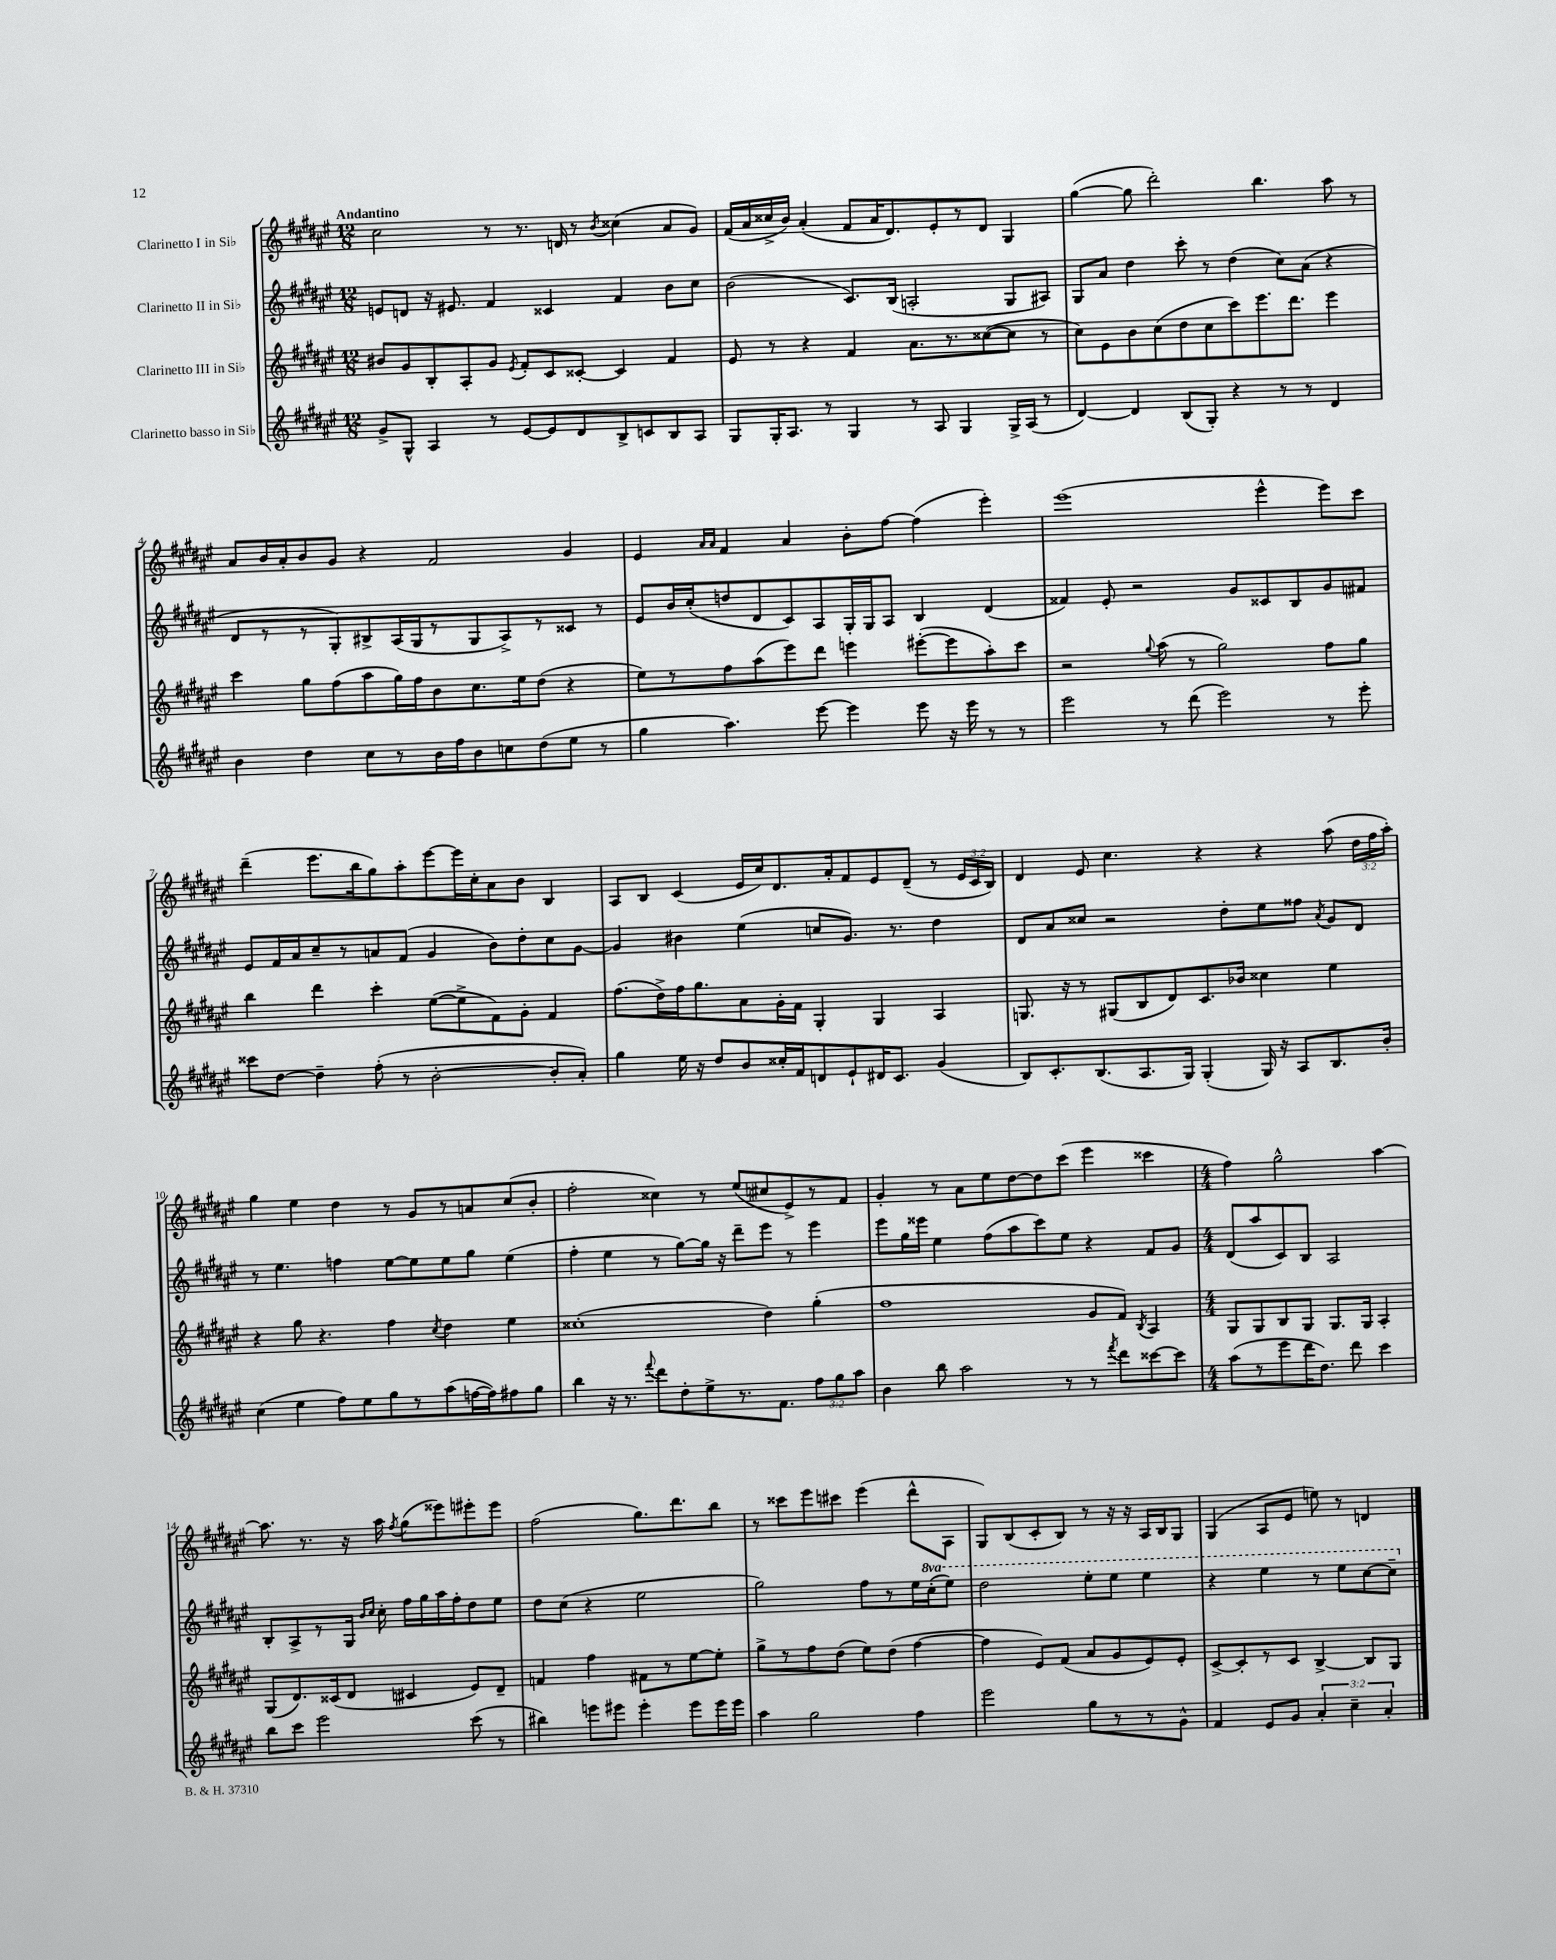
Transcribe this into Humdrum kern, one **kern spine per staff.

**kern	**kern	**kern	**kern
*staff4	*staff3	*staff2	*staff1
*clefG2	*clefG2	*clefG2	*clefG2
*k[f#c#g#d#a#e#]	*k[f#c#g#d#a#e#]	*k[f#c#g#d#a#e#]	*k[f#c#g#d#a#e#]
*M12/8	*M12/8	*M12/8	*M12/8
8g#^	8b#	8e	2cc#
8G#^^	8g#	8d	.
4A#	8B'	16r	.
.	.	8.e#	.
.	8A#'	.	.
8r	8g#	4f#	8r
.	8qe#	.	.
[8e#	8f#'	.	8.r
8e#]	8c#	4c##	.
.	.	.	16d
8d#	[8c##'	.	8r
.	.	.	8qb
8B^	4c##]	4f#	(4cc##
8c	.	.	.
8B	4f#	8b	8a#
8A#	.	8cc#	8g#)
=	=	=	=
8G#	8e#	(2b	(16f#
.	.	.	16a#
16G#'	8r	.	16cc##^
8.A#	.	.	16b)
.	4r	.	(4a#'
8r	.	.	.
4G#	4f#	8.c#)	8f#
.	.	.	16a#
.	.	(16B	8.d#)
8r	8.a#	2A'	.
8A#	.	.	8e#'
.	8.r	.	.
4G#	.	.	8r
.	([8cc##	.	8d#
16G#^	8cc##]	8G#	4G#
(16A#	.	.	.
8r	8r	8A#)	.
=	=	=	=
[4d#)	8cc#)	8G#	([4gg#
.	8e#	8a#	.
4d#]	8b	4dd#	8gg#]
.	(8cc#	.	2ddd#')
(8B	8dd#	8ccc#'	.
8G#')	8cc#	8r	.
4r	8ccc#)	(4dd#	.
.	8.eee#	.	4.bb
8r	.	8cc#)	.
.	8.ddd#	.	.
8r	.	(8a#	.
4d#	4eee#	4r	8aa#
.	.	.	8r
=	=	=	=
4b	4ccc#	8d#	8a#
.	.	8r	16b
.	.	.	16a#'
4dd#	8gg#	8r	8b
.	(8ff#	8G#')	8g#
8cc#	8aa#	8B#^	4r
8r	16gg#)	(16A#	.
.	16ff#	16G#	.
16b	8b	8r	2f#
16ff#	.	.	.
8b	8.cc#	8G#	.
8cc	.	8A#^)	.
.	16ee#	.	.
(8dd#	(8dd#	8r	.
8ee#	4r	8c##	4g#
8r	.	8r	.
=	=	=	=
4gg#	8ee#)	8e#	4e#
.	8r	16b	.
.	.	(16cc#'	.
.	.	.	16qqa#
.	.	.	16qqa#
4.aa#)	8ff#	8dd	4f#
.	(8aa#	8d#	.
.	8eee#)	8c#)	4a#
[8eee#	8ddd#	8A#	.
4eee#]	4eee	16G#'	8b'
.	.	16G#	.
.	.	8A#	[8ff#
8eee#	([8eee#'	4B	(4ff#]
16r	8eee#]	.	.
16eee#	.	.	.
8r	8aa#')	(4d#	4eee#')
8r	8ccc#	.	.
=	=	=	=
2eee#	2r	4f##)	(1eee#
.	.	8e#'	.
.	.	2r	.
.	8qqgg#	.	.
8r	(8aa#	.	.
(8ddd#	8r	.	.
2eee#)	2gg#)	.	.
.	.	8g#	.
.	.	8c##	4eee#^^
.	.	8B	.
8r	8ff#	8g#	8eee#)
8eee#'	8gg#	8f#	8ccc#
=	=	=	=
8ccc##	4bb	8e#	(4ddd#~
[8dd#	.	16f#	.
.	.	16a#	.
4dd#~]	4ddd#	8cc#~	8.eee#
.	.	8r	.
.	.	.	16bb
(8ff#'	4ccc#'	8a	8gg#)
8r	.	(8f#	8aa#'
[2b'	([8ee#	4g#	[8eee#
.	8ee#^]	.	16eee#]
.	.	.	16cc#'
.	8f#)	8b)	8a#
.	8g#'	8dd#'	8b
8b']	4f#	8cc#	4B
8a#')	.	[8g#	.
=	=	=	=
4gg#	(8.ff#	4g#]	8A#
.	.	.	8B
.	16dd#^)	.	.
16ee#	16ff#	4b#	(4c#
16r	8.gg#	.	.
8dd#	.	.	.
8b	8a#	(4ee#	16e#
.	.	.	16cc#)
16cc##'	16g#'	.	8.d#
16f#	16f#	.	.
8d	4G#'	8cc	.
.	.	.	16a#'
8e#`	.	8.g#)	8f#
16d#	4G#	.	8e#
8.c#	.	8.r	.
.	.	.	(8d#~
(4g#	4A#	4dd#	8r
.	.	.	24e#
.	.	.	24c#
.	.	.	24B)
=	=	=	=
8B)	8.G	8d#	4d#
8.c#'	.	8a#	.
.	16r	.	.
.	8r	8cc##	8e#
(8.B	.	.	.
.	(8G#	2r	4.cc#
8.A#	8B	.	.
.	8d#)	.	.
16G#)	.	.	.
(4G#'	8.c#	.	4r
.	.	8dd#'	.
.	16b-	.	.
16G#)	4cc##	8ee#	4r
16r	.	.	.
8A#	.	8ff##	.
.	.	8qa#	.
8.B	4ee#	8g#	(8aa#
.	.	8d#	24dd#
.	.	.	24ff#
16b'	.	.	.
.	.	.	24aa#')
=	=	=	=
(4cc#	4r	8r	4gg#
.	.	4.ee#	.
4ee#	8gg#	.	4ee#
.	4.r	.	.
8ff#)	.	4ff	4dd#
8ee#	.	.	.
8gg#	4ff#	[8ee#	8r
8r	.	8ee#]	8g#
.	8qcc#	.	.
(8aa#	4dd#	8ee#	8r
[16ff	.	8gg#	8a
16ff])	.	.	.
8ff#	4ee#	(4ee#	(8cc#
8gg#	.	.	8b'
=	=	=	=
4bb	(1cc##'	4ff#'	2ff#'
16r	.	4ee#	.
8.r	.	.	.
8qqfff#	.	.	.
8ddd#	.	8r	4cc##)
8dd#'	.	[8gg#)	.
8ee#^	.	16gg#]	8r
.	.	16r	.
8.r	.	8ddd#~	(8ee#
.	4dd#)	8eee#	8cc#
8.f#	.	.	.
.	.	8r	8e#^)
12ff#	(4gg#'	4eee#	8r
12gg#	.	.	.
.	.	.	8f#
12aa#	.	.	.
=	=	=	=
4b	1ff#	8eee#	4g#'
.	.	16gg#	.
.	.	16eee##	.
8bb	.	4ee#	8r
2aa#	.	.	8a#
.	.	(8ff#	8ee#
.	.	8aa#	[8dd#
.	.	8ccc#)	8dd#]
8r	.	8ee#	(8ccc#
8r	8g#	4r	4eee#
8qfff#	.	.	.
8ddd#	8f#)	.	.
.	8qB	.	.
[8ccc##	4A#	8f#	4ccc##
8ccc##]	.	8g#	.
=	=	=	=
*M4/4	*M4/4	*M4/4	*M4/4
(8aa#	8G#	(8d#	4ff#)
8r	8G#	8aa#	.
8eee#	8B	8c#)	2gg#^^
16ddd#	8G#	8B	.
8.dd#)	.	.	.
.	8.G#	2A#	.
8ddd#	.	.	.
.	16G#	.	.
4ccc#	4A#'	.	[4aa#
=	=	=	=
8bb	(8G#	8B'	8.aa#]
8ccc#	8.d#)	8A#^	.
.	.	.	8.r
2eee#	.	8r	.
.	(16c##	.	.
.	8d#	16G#	16r
.	.	16qqb	.
.	.	16qqcc#	.
.	.	16cc#'	16aa#
.	.	.	8qff#
.	4c#	16ff#	(8gg#
.	.	16gg#	.
.	.	16aa#	8eee##)
.	.	16ff#'	.
(8ccc#	8e#)	8dd#	8eee#'
8r	8d#~	8ee#	8eee#
=	=	=	=
4bb#)	4f	8dd#	(2ff#
.	.	(8cc#	.
8eee	4ff#	4r	.
8eee#	.	.	.
4eee#'	8f#	2ee#	8.gg#)
.	8r	.	.
.	.	.	8.ddd#
8eee#	[8ee#	.	.
16eee#	8ee#']	.	8bb
16eee#	.	.	.
=	=	=	=
4aa#	8gg#^	2gg#)	8r
.	8r	.	8ccc##
2gg#	8ff#	.	8eee#
.	(8dd#	.	8ccc#
.	8ee#)	8ff#	(4eee#
.	(8dd#	8r	.
4ff#	[4ff#	16ee#	8ddd#^^
.	.	(16ccc#'	.
.	.	8eee#)	8A#
=	=	=	=
2eee#	4ff#]	2ddd#	8G#)
.	.	.	(8B
.	8e#)	.	8c#'
.	(8f#	.	8B)
8gg#	8a#	8eee#'	8r
8r	8g#	8eee#	16r
.	.	.	16r
8r	8e#)	4eee#	16A#
.	.	.	16B
8g#^^	8e#'	.	8G#
=	=	=	=
4f#	[8c#^	4r	(4G#
.	8c#']	.	.
8e#	8r	4eee#	8A#
8g#	8c#	.	8e#
6a#'	[4B^	8r	8ee)
.	.	8eee#	8r
6cc#~	.	.	.
.	8B]	[8ccc#	4d
6a#'	.	.	.
.	8G#	8ccc#~]	.
==	==	==	==
*-	*-	*-	*-
